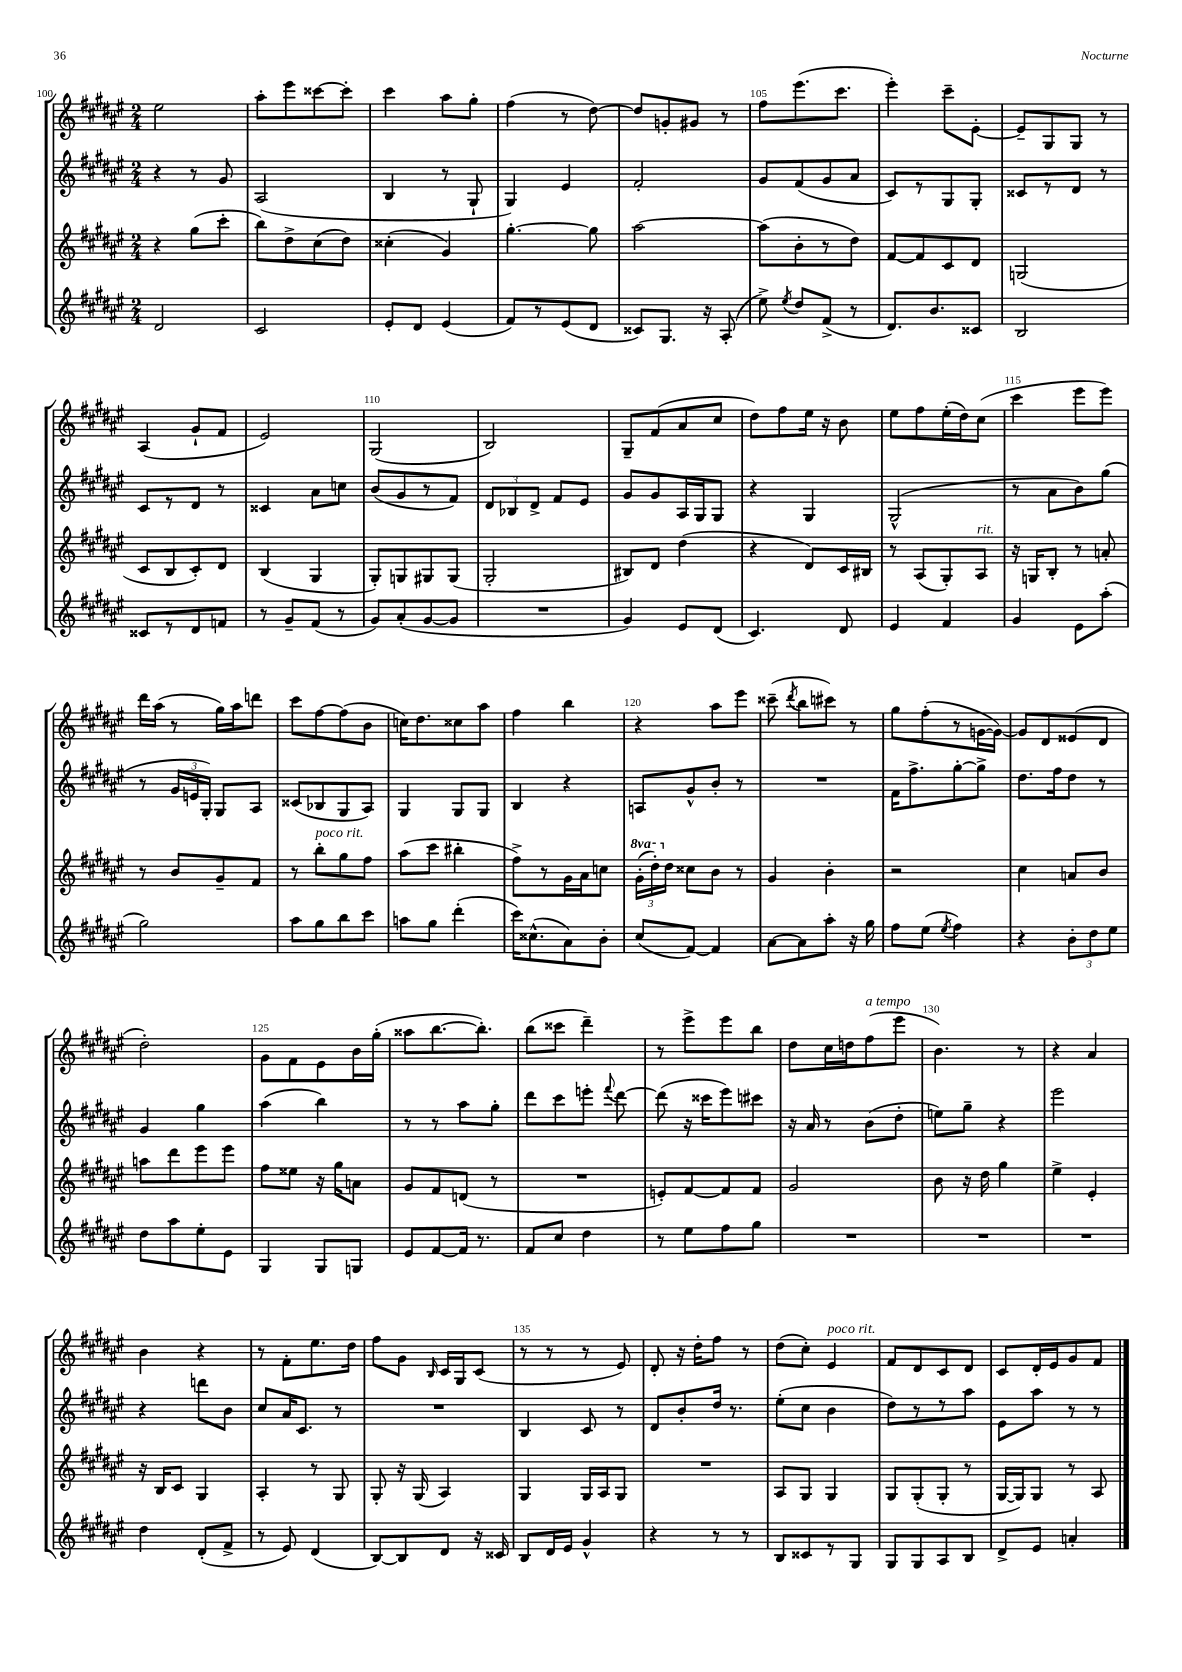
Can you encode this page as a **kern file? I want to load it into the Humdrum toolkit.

**kern	**kern	**kern	**kern
*part4	*part3	*part2	*part1
*staff4	*staff3	*staff2	*staff1
*clefG2	*clefG2	*clefG2	*clefG2
*k[f#c#g#d#a#e#]	*k[f#c#g#d#a#e#]	*k[f#c#g#d#a#e#]	*k[f#c#g#d#a#e#]
*M2/4	*M2/4	*M2/4	*M2/4
=100	=100	=100	=100
2d#/	4r	4r	2ee#\
.	(8gg#\L	8r	.
.	8ccc#'\J	8g#/	.
=101	=101	=101	=101
2c#/	8bb\L)	(2A#/	8aa#'\L
.	8dd#^\	.	8eee#\
.	(8cc#\	.	[8ccc##X\
.	8dd#\J)	.	8ccc##'\J]
=102	=102	=102	=102
8e#'/L	(4cc##X'\	4B/	4ccc#\
8d#/J	.	.	.
(4e#/	4g#/)	8r	8aa#\L
.	.	8G#`/	8gg#'\J
=103	=103	=103	=103
8f#/L)	[4.gg#'\	4G#/)	(4ff#\
8r	.	.	.
(8e#/	.	4e#/	8r
8d#/J	8gg#\]	.	[8dd#\)
=104	=104	=104	=104
8c##X/L)	[2aa#\	2f#'/	8dd#/L]
8.G#/J	.	.	8gn'/
.	.	.	8g#X/J
16r	.	.	.
(8A#'/	.	.	8r
=105	=105	=105	=105
8ee#^\)	(8aa#\L]	8g#/L	8ff#\L
8qee#/	.	.	.
8dd#/L	8b'\	(8f#/	(8.eee#\
(8f#^/J	8r	8g#/	.
.	.	.	8.ccc#\J
8r	8dd#\J)	8a#/J	.
=106	=106	=106	=106
8.d#/L)	[8f#/L	8c#/L)	4eee#'\)
.	8f#/]	8r	.
8.b/	.	.	.
.	8c#/	8G#/	8ccc#~\L
8c##X/J	8d#/J	8G#'/J	[8e#'\J
=107	=107	=107	=107
2B/	(2Gn/	8c##X/L	8e#~/L]
.	.	8r	8G#/
.	.	8d#/J	8G#/J
.	.	8r	8r
!!LO:LB:g=z
=108	=108	=108	=108
8c##X/L	8c#/L	8c#/L	(4A#/
8r	8B/	8r	.
8d#/	8c#'/)	8d#/J	8g#`/L
8fn/J	8d#/J	8r	8f#/J
=109	=109	=109	=109
8r	(4B/	4c##X/	2e#/)
8g#~/L	.	.	.
(8f#/J	4G#/	8a#\L	.
8r	.	8ccn\J	.
=110	=110	=110	=110
8g#/L)	8G#'/L)	(8b/L	(2G#/
(8a#'/	8Gn/	8g#/	.
[8g#/	8G#X/	8r	.
8g#/J]	(8G#/J	8f#/J)	.
=111	=111	=111	=111
2r	2G#'/	12d#/L	2B/)
.	.	12B-X/	.
.	.	12d#^/J	.
.	.	8f#/L	.
.	.	8e#/J	.
=112	=112	=112	=112
4g#/)	8B#X/L)	8g#/L	8G#~/L
.	8d#/J	8g#/	(8f#/
8e#/L	(4dd#\	16A#/L	8a#/
.	.	16G#/J	.
(8d#/J	.	8G#/J	8cc#/J
=113	=113	=113	=113
4.c#/)	4r	4r	8dd#\L)
.	.	.	8ff#\
.	8d#/L)	4G#/	16ee#\Jk
.	.	.	16r
8d#/	16c#/L	.	8b\
.	16B#X/JJ	.	.
=114	=114	=114	=114
4e#/	8r	(2G#^^/	8ee#\L
.	(8A#/L	.	8ff#\
4f#/	8G#'/)	.	(16ee#'\L
.	.	.	16dd#\J)
!	!LO:TX:a:i:t=rit.	!	!
.	8A#/J	.	(8cc#\J
=115	=115	=115	=115
4g#/	16r	8r	4ccc#\
.	16Gn/KL	.	.
.	8B'/J	8a#\L	.
8e#\L	8r	8b\)	8eee#\L
(8aa#'\J	8an'/	(8gg#\J	8eee#\J)
!!LO:LB:g=z
=116	=116	=116	=116
2gg#\)	8r	8r	16ddd#\LL
.	.	.	(16aa#\JJ
.	8b/L	24g#/LL	8r
.	.	24en/	.
.	.	24G#'/JJ)	.
.	8g#~/	8G#/L	16gg#\LL)
.	.	.	16aa#\J
.	8f#/J	8A#/J	8dddn\J
=117	=117	=117	=117
8aa#\L	8r	(8c##X/L	8ccc#\L
!	!LO:TX:a:i:t=poco rit.	!	!
8gg#\	8bb'\L	8B-X/	[8ff#\
8bb\	8gg#\	8G#/	(8ff#\]
8ccc#\J	8ff#\J	8A#/J)	8b\J
=118	=118	=118	=118
8aan\L	(8aa#\L	4G#/	16ccn\KL)
.	.	.	8.dd#\
8gg#\J	8ccc#\J	.	.
(4ddd#'\	4bb#X'\	8G#/L	8cc##X\
.	.	8G#/J	8aa#\J
=119	=119	=119	=119
16ccc#\KL)	8ff#^\L)	4B/	4ff#\
(8.cc##X^^\	.	.	.
.	8r	.	.
8a#\)	16g#\L	4r	4bb\
.	16a#\J	.	.
8b'\J	8ccn\J	.	.
=120	=120	=120	=120
*	*8va	*	*
(8cc#/L	(24gg#'\LL	8An/L	4r
.	24ddd#'\)	.	.
*	*X8va	*	*
.	24dd#\JJ	.	.
[8f#/J)	8cc##X\L	8g#^^/	.
4f#/]	8b\J	8b'/J	8aa#\L
.	8r	8r	8eee#\J
=121	=121	=121	=121
[8a#\L	4g#/	2r	(8ccc##X~\
.	.	.	8qddd#/
8a#\]	.	.	8bb\L
8aa#'\J	4b'\	.	8ccc#X\J)
16r	.	.	8r
16gg#\	.	.	.
=122	=122	=122	=122
8ff#\L	2r	16f#\KL	8gg#\L
.	.	8.ff#^\	.
(8ee#\J	.	.	(8ff#'\
8qee#/	.	.	.
4ff#\)	.	[8gg#'\	8r
.	.	8gg#^\J]	[16gn\L
.	.	.	16g\JJ_)
=123	=123	=123	=123
4r	4cc#\	8.dd#\L	8g/L]
.	.	.	8d#/
.	.	16ff#\k	.
12b'\L	8an/L	8dd#\J	(8e##X/
12dd#\	.	.	.
.	8b/J	8r	8d#/J
12ee#\J	.	.	.
!!LO:LB:g=z
=124	=124	=124	=124
8dd#\L	8aan\L	4g#/	2dd#'\)
8aa#\	8ddd#\	.	.
8ee#'\	8eee#\	4gg#\	.
8e#\J	8eee#\J	.	.
=125	=125	=125	=125
4G#/	8ff#\L	(4aa#\	8g#\L
.	8ee##X\J	.	8f#\
8G#/L	16r	4bb\)	8e#\
.	16gg#\KL	.	.
8Gn/J	8an\J	.	16b\L
.	.	.	(16gg#'\JJ
=126	=126	=126	=126
8e#/L	8g#/L	8r	8aa##X\L
[8f#/	8f#/	8r	[8.bb\
16f#/Jk]	(8dn/J	8aa#\L	.
8.r	.	.	8.bb'\J])
.	8r	8gg#'\J	.
=127	=127	=127	=127
8f#/L	2r	8ddd#\L	(8bb\L
8cc#/J	.	8ccc#\	8ccc##X\J
4dd#\	.	8eeen'\J	4ddd#~\)
.	.	8qqfff#/	.
.	.	[8ddd#\	.
=128	=128	=128	=128
8r	8en'/L)	(8ddd#\]	8r
8ee#\L	[8f#/	16r	8eee#^\L
.	.	16ccc##X\KL	.
8ff#\	8f#/]	8eee#\)	8eee#\
8gg#\J	8f#/J	8ccc#X\J	8bb\J
=129	=129	=129	=129
2r	2g#/	16r	8dd#\L
.	.	16a#/	.
.	.	8r	16cc#\L
.	.	.	16ddn\J
!	!	!	!LO:TX:a:i:t=a tempo
.	.	(8b\L	(8ff#\
.	.	8dd#'\J	8eee#\J
=130	=130	=130	=130
2r	8b\	8een\L)	4.b\)
.	16r	8gg#~\J	.
.	16dd#\	.	.
.	4gg#\	4r	.
.	.	.	8r
=131	=131	=131	=131
2r	4ee#^\	2eee#\	4r
.	4e#'/	.	4a#/
!!LO:LB:g=z
=132	=132	=132	=132
4dd#\	16r	4r	4b\
.	16B/KL	.	.
.	8c#/J	.	.
(8d#'/L	4G#/	8dddn\L	4r
8f#^/J	.	8b\J	.
=133	=133	=133	=133
8r	4A#'/	8cc#/L	8r
8e#/)	.	16a#/K	8f#'\L
.	.	8.c#/J	.
(4d#/	8r	.	8.ee#\
.	8G#/	8r	.
.	.	.	16dd#\Jk
=134	=134	=134	=134
[8B/L)	8G#'/	2r	8ff#\L
8B/]	16r	.	8g#\J
.	(16G#/	.	.
.	.	.	16qqB/
8d#/J	4A#/)	.	16c#/LL
.	.	.	16G#/J
16r	.	.	(8c#/J
16c##X/	.	.	.
=135	=135	=135	=135
8B/L	4G#/	4B/	8r
16d#/L	.	.	8r
16e#/JJ	.	.	.
4g#^^/	16G#/LL	8c#/	8r
.	16A#/J	.	.
.	8G#/J	8r	8e#/)
=136	=136	=136	=136
4r	2r	8d#/L	8d#'/
.	.	8b'/	16r
.	.	.	16dd#'\KL
8r	.	16dd#/Jk	8ff#\J
.	.	8.r	.
8r	.	.	8r
=137	=137	=137	=137
8B/L	8A#/L	(8ee#'\L	(8dd#\L
8c##X/	8G#/J	8cc#\J	8cc#'\J)
!	!	!	!LO:TX:a:i:t=poco rit.
8r	4G#/	4b\	4e#/
8G#/J	.	.	.
=138	=138	=138	=138
8G#/L	8G#/L	8dd#\L)	8f#/L
8G#/	(8G#'/	8r	8d#/
8A#/	8G#'/J	8r	8c#/
8B/J	8r	8aa#\J	8d#/J
=139	=139	=139	=139
8d#^/L	[16G#/LL	8e#\L	8c#/L
.	16G#/J])	.	.
8e#/J	8G#/J	8aa#\J	16d#'/L
.	.	.	16e#/J
4an'/	8r	8r	8g#/
.	8A#/	8r	8f#/J
==	==	==	==
*-	*-	*-	*-
